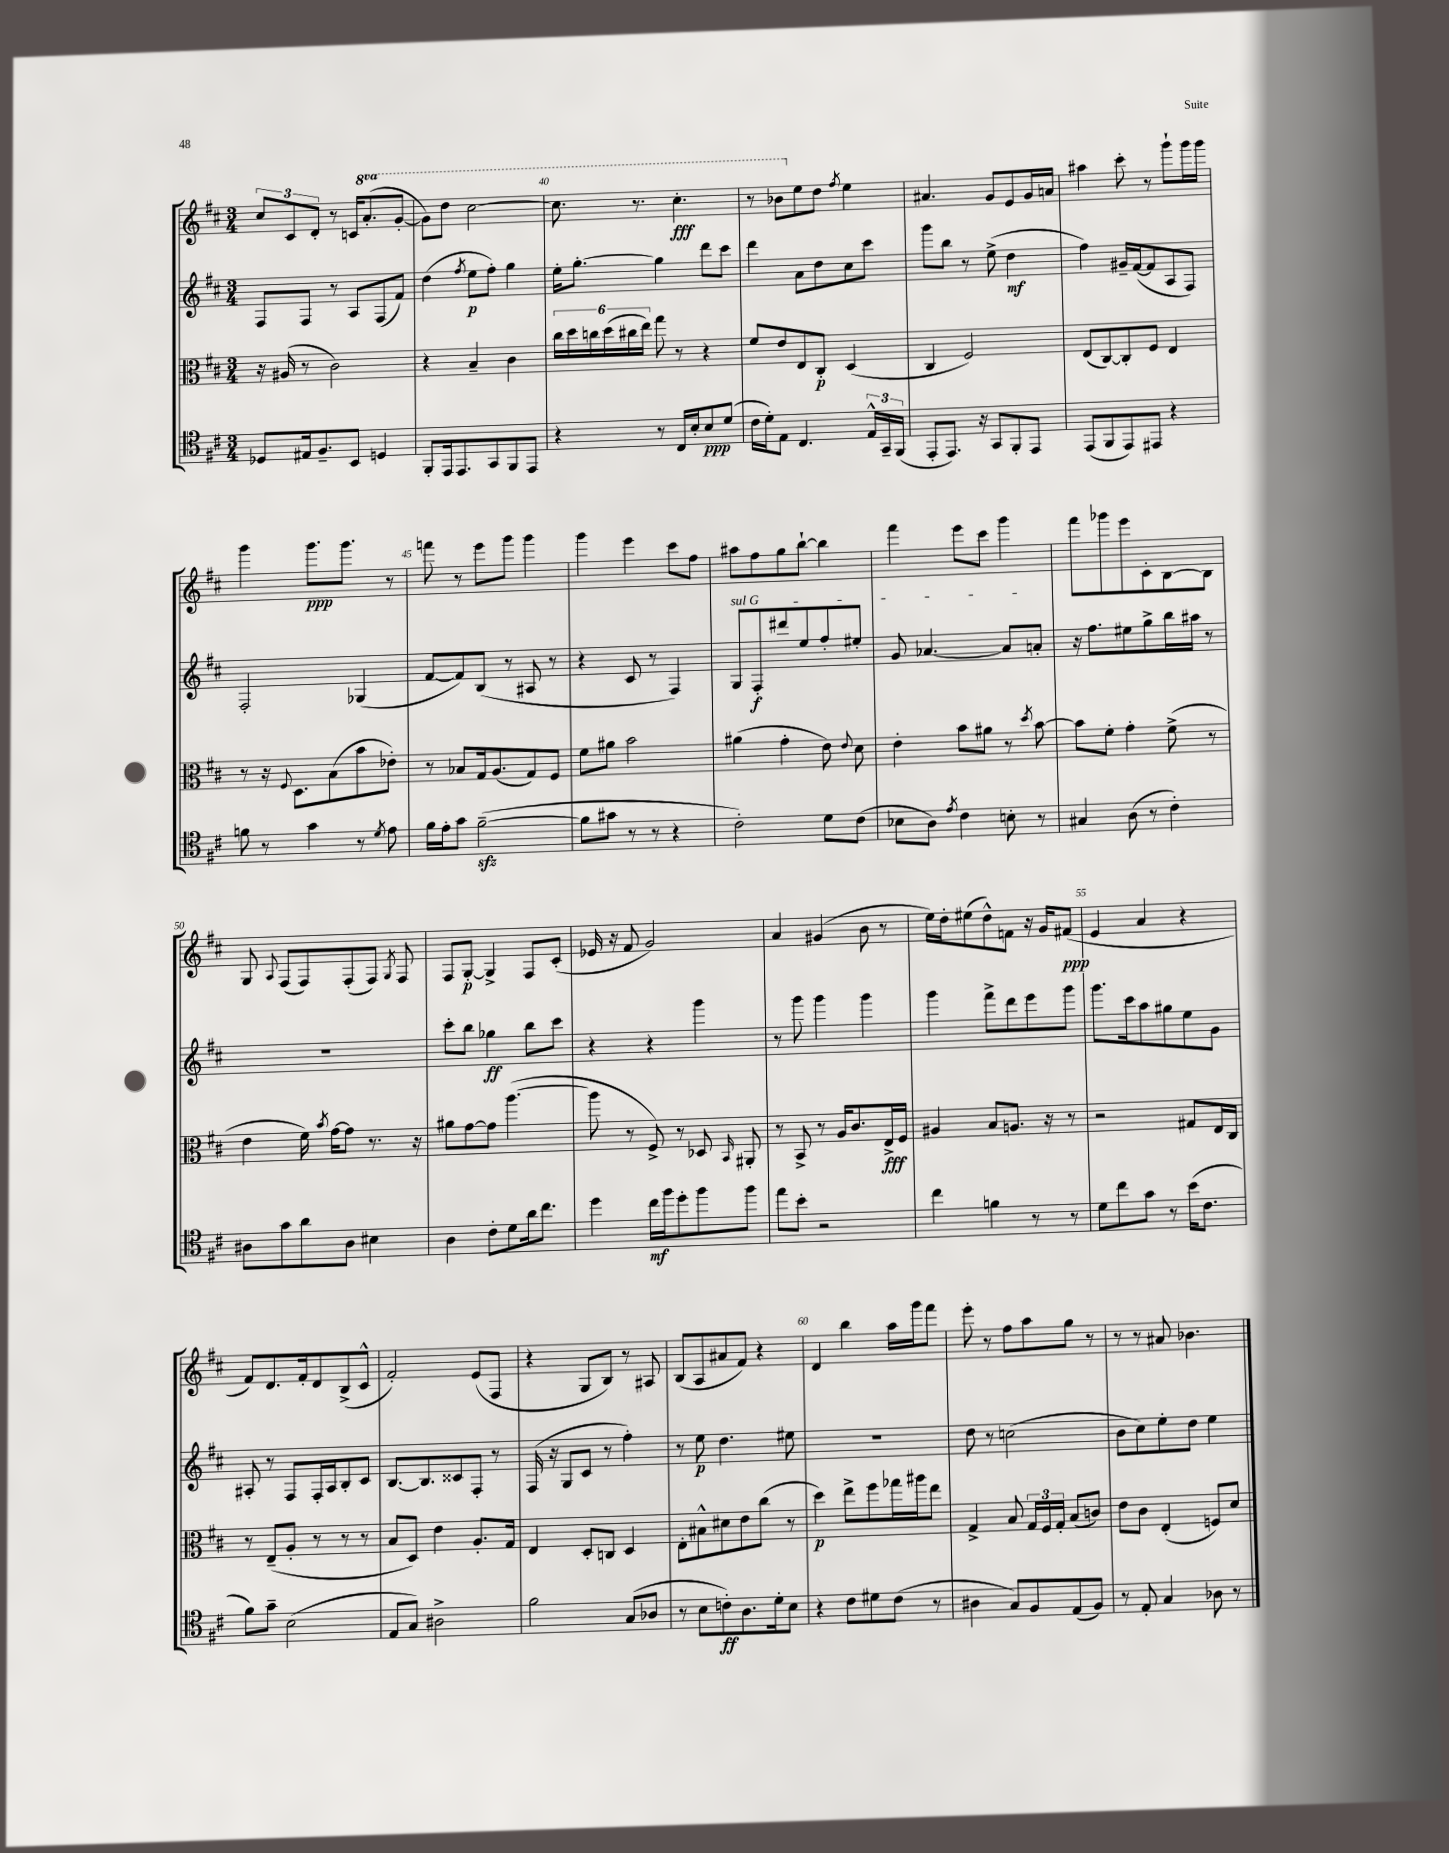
<<
\new StaffGroup <<
\new Staff = "s0" {
    \clef treble \key d \major \numericTimeSignature \time 3/4 \set Staff.ottavationMarkups = #ottavation-simple-ordinals
    \autoBeamOff \tuplet 3/2 { cis''8[ cis'8 d'8]-. } r8 c'16[ \ottava #1 a''8.-.( g''8]~-. |
    g''8[) d'''8] cis'''2~ |
    cis'''8. r8. cis'''4.-.\fff |
    r8 bes''8[ \ottava #0 e''8 d''8] \acciaccatura { fis''8 } e''4 |
    ais'4. g'8[ e'8 g'16 a'16] |
    ais''4 cis'''8-. r8 g'''8[-! g'''16 g'''16] |
    g'''4 g'''8.[\ppp g'''8.] r8 |
    f'''8 r8 e'''8[ g'''8] g'''4 |
    g'''4 e'''4 cis'''8[ fis''8] |
    ais''8[ fis''8 g''8 b''8]~-! b''4 |
    fis'''4 e'''8[ cis'''8] g'''4 |
    fis'''8[ ges'''8 e'''8 cis'8-. b8~ b8] |
    g8 \appoggiatura { a8 } fis8[( fis8) fis8-.( fis8]) \acciaccatura { g8 } fis8 |
    fis8[ g8]~-.\p g4-> fis8[ cis'8]-.( |
    ees'16 r16 fis'8 g'2) |
    a'4 gis'4( b'8 r8 |
    e''16[) d''16-. eis''8( d''8-^) f'8] r16 g'16[ fis'8]\ppp( |
    e'4 a'4 r4 |
    fis'8[) d'8. fis'16-. d'8 b8->( cis'8]-^ |
    fis'2-.) e'8[( fis8] |
    r4 g8[ b8]) r8 ais8 |
    b8[( a8 ais'8 fis'8]) r4 |
    d'4 b''4 a''16[ g'''16 fis'''8] |
    e'''8-. r8 fis''8[ a''8 g''8] r8 |
    r8 r8 ais'8 bes'4. \bar "|." |
}
\new Staff = "s1" {
    \clef treble \key d \major \numericTimeSignature \time 3/4
    \autoBeamOff fis8[ fis8] r8 a8[ fis8( fis'8]) |
    d''4( \acciaccatura { fis''8 } e''8[\p fis''8]-.) g''4 |
    e''16[-. g''8.]~-. g''4 d'''8[ cis'''8] |
    d'''4 a'8[ d''8 cis''8 cis'''8] |
    g'''8[ b''8] r8 e''8->( d''4\mf |
    fis''4) gis'16[-- fis'16~( fis'8 a8 fis8]) |
    fis2-. ges4( |
    fis'8[~ fis'8) b8]( r8 ais8 r8 |
    r4 cis'8 r8 fis4) |
    \once \override TextSpanner.bound-details.left.text = \markup { \italic "sul G" } g8[\startTextSpan fis8-.\f dis'''8 e''8 fis''8-. eis''8]-. |
    g'8 aes'4.~ aes'8[ a'8]-.\stopTextSpan |
    r16 fis''8.[ eis''8 g''8-> b''16 ais''16] r8 |
    R2. |
    cis'''8[-. b''8] ges''4\ff b''8[ cis'''8] |
    r4 r4 g'''4 |
    r8 g'''8 g'''4 g'''4 |
    g'''4 fis'''8[-> d'''8 e'''8 g'''8] |
    g'''8.[ cis'''16 a''8 gis''8 e''8 g'8] |
    ais8-. r8 fis8[ fis16-. ais16 b8-. cis'8] |
    b8.[~ b8. cisis'8 fis8]-. r8 |
    fis16( r16 g8[ cis'8] r8 fis''4-.) |
    r8 e''8\p d''4. eis''8 |
    R2. |
    d''8 r8 c''2( |
    b'8[ cis''8) e''8-. d''8] e''4 \bar "|." |
}
\new Staff = "s2" {
    \clef alto \key d \major \numericTimeSignature \time 3/4
    \autoBeamOff r16 ais16( r8 cis'2) |
    r4 b4-- cis'4 |
    \tuplet 6/4 { cis''16[ d''16 c''16 d''16( cis''16 e''16]) } g''8 r8 r4 |
    fis'8[ e'8 e8 cis8]-.\p d4( |
    cis4 fis2) |
    e8[( cis8~) cis8-. fis8] e4 |
    r8 r16 \appoggiatura { fis8 } d8.[ b8( b'8 ees'8]-.) |
    r8 bes8[ g16 a8.( g8) fis8] |
    fis'8[ ais'8] b'2 |
    ais'4( g'4-. e'8) \appoggiatura { e'8 } d'8 |
    e'4-. b'8[ ais'8] r8 \acciaccatura { d''8 } b'8~ |
    b'8[ fis'8]-. g'4-. fis'8->( r8 |
    e'4 fis'16) \acciaccatura { b'8 } g'16[~ g'8] r8. r16 |
    ais'8[ g'8~ g'8] a''4.~( |
    a''8 r8 fis8->) r8 des8 \grace { b,16 } ais,8-. |
    r8 b,8-> r8 a16[ cis'8. e16->\fff fis16] |
    ais4 b8[ a8.] r16 r8 |
    r2 gis8[ e16 cis16] |
    r8 e8[--( a8]-. r8 r8 r8 |
    b8[ d8]) e'4 a8.[-. g16] |
    e4 d8[-. c8] d4 |
    e8[-. bis8-^ dis'8 e'8 cis''8]( r8 |
    d''4\p) e''8[-> fis''8 ges''16 ais''16 e''8] |
    g4-> b8 \tuplet 3/2 { g16[ fis16 g16]-. } b8[( c'8]) |
    e'8[ cis'8] e4-.( f8[) d'8] \bar "|." |
}
\new Staff = "s3" {
    \clef tenor \key d \major \numericTimeSignature \time 3/4
    \autoBeamOff des8[ eis16 fis8.-- b,8] d4 |
    fis,8[-. e,16 e,8. g,8 fis,8 e,8] |
    r4 r8 cis16[ b16-. b8\ppp d'8]( |
    cis'16[ d'16-.) e8] cis4. \tuplet 3/2 { e16[-^ g,16-- fis,16]( } |
    e,8[-. e,8.]) r16 g,8[ fis,8-. e,8] |
    e,8[( fis,8 e,8) eis,8] r4 |
    f'8 r8 g'4 r8 \acciaccatura { d'8 } e'8 |
    fis'16[ e'16-. g'8] fis'2~--\sfz( |
    fis'8[ gis'8] r8 r8 r4 |
    cis'2-.) d'8[ cis'8]( |
    bes8[ a8]) \acciaccatura { e'8 } cis'4 b8-. r8 |
    gis4 a8( r8 cis'4-.) |
    ais8[ g'8 a'8 ais8] bis4 |
    a4 cis'8[-. d'8 a'16 cis''8.] |
    d''4 cis''16[\mf fis''16 d''8-. fis''8 fis''8] |
    e''8[ b'8]-. r2 |
    cis''4 f'4 r8 r8 |
    d'8[ cis''8 g'8] r8 b'16[( cis'8.] |
    fis'8[) g'8]-- b2( |
    e8[ g8]) ais2-> |
    fis'2 g8[( aes8] |
    r8 b8[ c'8-.\ff) a8. d'16-. b8] |
    r4 cis'8[ dis'8 cis'8]( r8 |
    ais4 g8[) fis8 e8( fis8]) |
    r8 e8-. g4 aes8 r8 \bar "|." |
}
>>
>>
\layout { \context { \Score currentBarNumber = #38 \override BarNumber.break-visibility = ##(#f #t #t) barNumberVisibility = #(every-nth-bar-number-visible 5) } }
